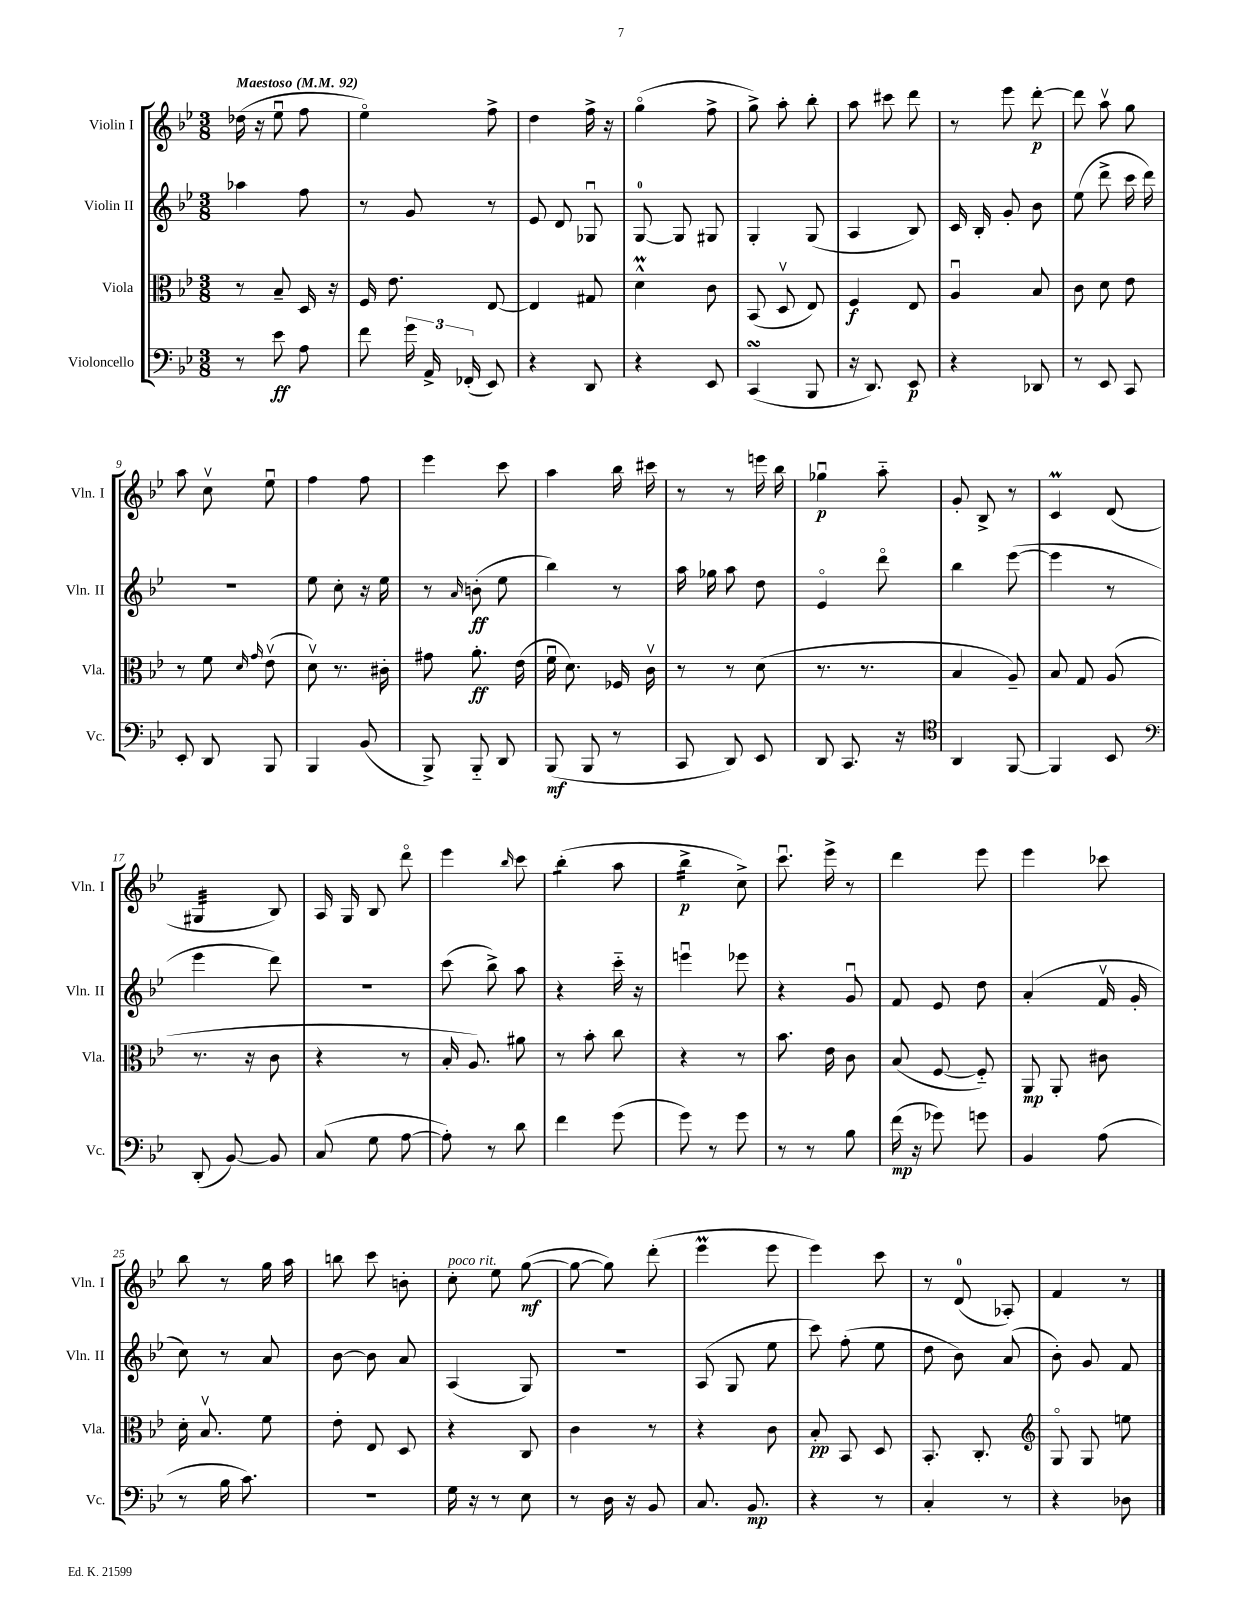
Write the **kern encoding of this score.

**kern	**kern	**kern	**kern
*staff4	*staff3	*staff2	*staff1
*clefF4	*clefC3	*clefG2	*clefG2
*k[b-e-]	*k[b-e-]	*k[b-e-]	*k[b-e-]
*M3/8	*M3/8	*M3/8	*M3/8
*MM92	*MM92	*MM92	*MM92
8r	8r	4aa-	(16dd-
.	.	.	16r
8e-	8B-~	.	8ee-u
8A	16D	8ff	8ff
.	16r	.	.
=	=	=	=
8f	16F	8r	4ee-o)
.	8.e-	.	.
24g	.	8g	.
24AA^	.	.	.
(24FF-'	.	.	.
8EE-)	[8E-	8r	8ff^
=	=	=	=
4r	4E-]	8e-	4dd
.	.	8d	.
8DD	8G#	8G-u	16ff^
.	.	.	16r
=	=	=	=
4r	4d^^	[8G	(4ggo
.	.	8G]	.
8EE-	8c	8G#	8ff^
=	=	=	=
(4CC	(8BB-	4G'	8gg^)
.	8Dv	.	8aa'
8BBB-	8E-)	(8G	8bb-'
=	=	=	=
16r	4F	4A	8aa
8.DD)	.	.	.
.	.	.	8ccc#
8EE-	8E-	8B-)	8ddd
=	=	=	=
4r	4Au	16c	8r
.	.	16B-'	.
.	.	8g'	8eee-
8DD-	8B-	8b-	[8ddd'
=	=	=	=
8r	8c	(8ee-	8ddd]
8EE-	8d	8ddd^	8aav
8CC	8e-	16ccc	8gg
.	.	16ddd)	.
=	=	=	=
8EE-'	8r	4.r	8aa
8DD	8f	.	8ccv
.	16qqd	.	.
.	16qqg	.	.
8BBB-	(8e-v	.	8ee-u
=	=	=	=
4BBB-	8dv)	8ee-	4ff
.	8.r	8cc'	.
(8BB-	.	16r	8ff
.	16c#'	16ee-	.
=	=	=	=
8BBB-^)	8g#	8r	4eee-
.	.	16qqa	.
8BBB-'~	8.a'	(8b'	.
8DD	.	8ee-	8ccc
.	(16e-	.	.
=	=	=	=
(8BBB-	16fu	4bb-)	4aa
.	8.d)	.	.
8BBB-	.	.	.
8r	16F-	8r	16bb-
.	16cv	.	16ccc#
=	=	=	=
8CC	8r	16aa	8r
.	.	16gg-	.
8DD)	8r	8aa	8r
8EE-	(8d	8dd	16eee
.	.	.	16bb-
=	=	=	=
8DD	8.r	4e-o	4gg-u
8.CC	.	.	.
.	8.r	.	.
.	.	8dddo	8aa'~
16r	.	.	.
=	=	=	=
*clefC4	*	*	*
4AA	4B-	4bb-	8g'
.	.	.	8B-^
[8FF	8A~)	([8eee-	8r
=	=	=	=
4FF]	8B-	4eee-]	4c
.	8G	.	.
8BB-	(8A	8r	(8d
=	=	=	=
*clefF4	*	*	*
(8DD'	8.r	4eee-	4G#
[8BB-)	.	.	.
.	16r	.	.
8BB-]	8c	8ddd)	8B-)
=	=	=	=
(8C	4r	4.r	16A
.	.	.	16G
8G	.	.	8B-
[8A	8r	.	8dddo
=	=	=	=
8A'])	16B-'	(8ccc	4eee-
.	8.A)	.	.
8r	.	8bb-^)	.
.	.	.	16qqbb-
8d	8a#	8aa	8ccc
=	=	=	=
4f	8r	4r	(4bb-'
.	8b-'	.	.
(8g	8cc	16ccc'~	8aa
.	.	16r	.
=	=	=	=
8g)	4r	4eeeu	4bb-^
8r	.	.	.
8g	8r	8eee-	8cc^)
=	=	=	=
8r	8.b-	4r	8.cccu
8r	.	.	.
.	16e-	.	16eee-^
8B-	8c	8gu	8r
=	=	=	=
(16f	(8B-	8f	4ddd
16r	.	.	.
8g-)	[8F	8e-	.
8g	8F'~])	8dd	8eee-
=	=	=	=
4BB-	8AA	(4a'	4eee-
.	8AA'	.	.
(8A	8c#	16fv	8ccc-
.	.	16g'	.
=	=	=	=
8r	16d'	8cc)	8bb-
.	8.B-v	.	.
16B-	.	8r	8r
8.c)	.	.	.
.	8f	8a	16gg
.	.	.	16aa
=	=	=	=
4.r	8e-'	[8b-	8bb
.	8E-	8b-]	8ccc
.	8D	8a	8b'
=	=	=	=
16G	4r	(4A	8cc'
16r	.	.	.
8r	.	.	8ee-
8E-	8C	8G)	([8gg
=	=	=	=
8r	4c	4.r	8gg_
16D	.	.	8gg])
16r	.	.	.
8BB-	8r	.	(8ddd'
=	=	=	=
8.C	4r	(8A	4eee-
.	.	8G	.
8.BB-	.	.	.
.	8c	8ee-	8eee-
=	=	=	=
4r	8B-'	8ccc)	4eee-)
.	8BB-	(8ff'	.
8r	8D	8ee-	8ccc
=	=	=	=
4C'	8.BB-'	8dd	8r
.	.	8b-)	(8d
.	8.C'	.	.
8r	.	(8a	8A-')
=	=	=	=
*	*clefG2	*	*
4r	8Go	8b-')	4f
.	8G	8g	.
8D-	8ee	8f	8r
==	==	==	==
*-	*-	*-	*-
